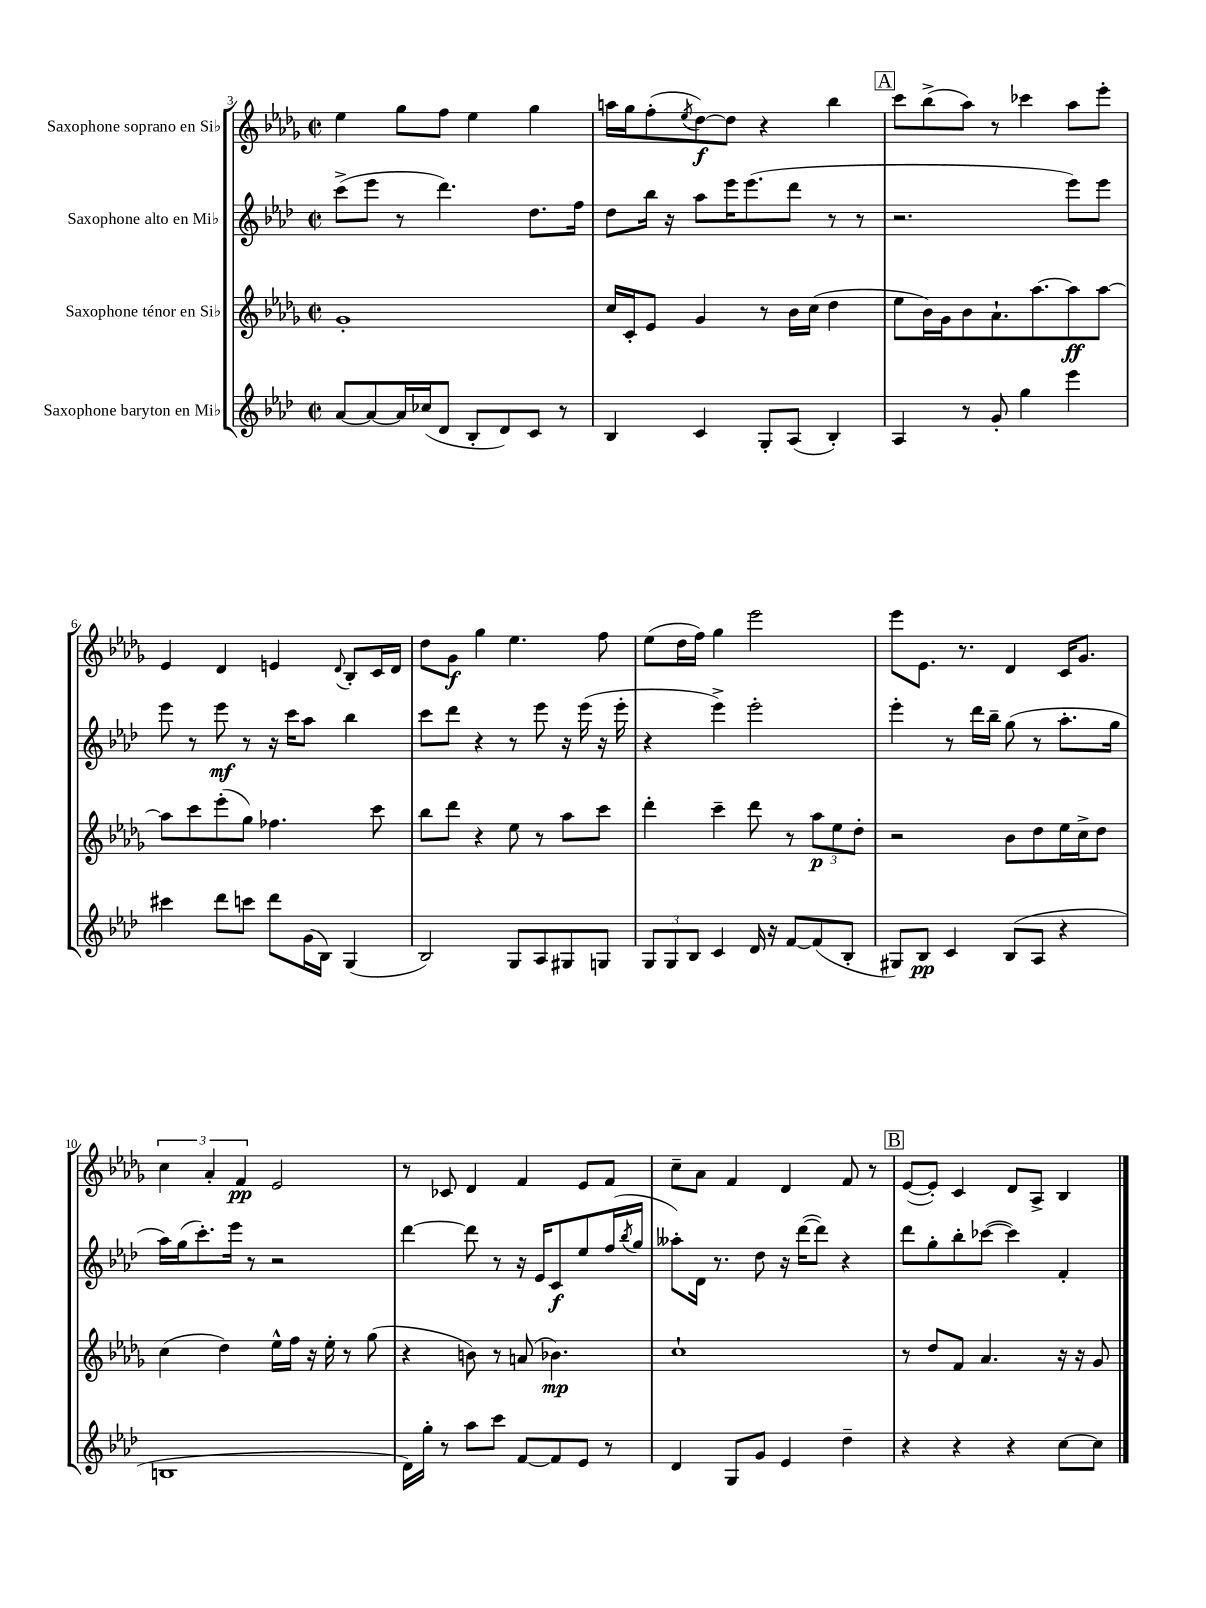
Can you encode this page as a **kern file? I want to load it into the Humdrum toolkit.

**kern	**kern	**kern	**kern
*staff4	*staff3	*staff2	*staff1
*clefG2	*clefG2	*clefG2	*clefG2
*k[b-e-a-d-]	*k[b-e-a-d-g-]	*k[b-e-a-d-]	*k[b-e-a-d-g-]
*M2/2	*M2/2	*M2/2	*M2/2
*met(c|)	*met(c|)	*met(c|)	*met(c|)
[8a-/L	1g-'	(8ccc^\L	4ee-\
8a-/_	.	8eee-\J	.
16a-/]L	.	8r	8gg-\L
(16cc-/J	.	.	.
8d-/J	.	4.ddd-\)	8ff\J
8B-'/L	.	.	4ee-\
8d-/)	.	.	.
8c/J	.	8.dd-\L	4gg-\
8r	.	.	.
.	.	16ff\Jk	.
=	=	=	=
4B-/	16cc/LL	8dd-\L	16aa\LL
.	16c'/J	.	16gg-\J
.	8e-/J	16bb-\Jk	(8ff'\
.	.	16r	.
.	.	.	8qee-/
4c/	4g-/	8aa-\L	[8dd-\)
.	.	16eee-\K	8dd-\]J
.	.	(8.eee-\	.
8G'/L	8r	.	4r
(8A-/J	16b-\LL	8ddd-\J	.
.	(16cc\JJ	.	.
4B-'/)	4dd-\	8r	4bb-\
.	.	8r	.
=	=	=	=
4A-/	8ee-\L	2.r	8ccc\L
.	16b-\L)	.	(8bb-^\
.	16g-\J	.	.
8r	8b-\	.	8aa-\J)
8g'/	8.a-`\	.	8r
4gg\	.	.	4ccc-\
.	[8.aa-\	.	.
4eee-\	8aa-\]	8eee-\L)	8aa-\L
.	[8aa-\J	8eee-\J	8eee-'\J
=	=	=	=
4ccc#\	8aa-\]L	8eee-\	4e-/
.	8ccc\	8r	.
8ddd-\L	(8eee-'\	8eee-\	4d-/
8ccc\J	8gg-\J)	8r	.
8ddd-\L	4.ff-\	16r	4e/
.	.	16ccc\LK	.
(16g\L	.	8aa-\J	.
16B-\JJ)	.	.	.
.	.	.	8qqd-/
(4G/	.	4bb-\	8B-'/L
.	8ccc\	.	16c/L
.	.	.	16d-/JJ
=	=	=	=
2B-/)	8bb-\L	8ccc\L	8dd-\L
.	8ddd-\J	8ddd-\J	8g-\J
.	4r	4r	4gg-\
8G/L	8ee-\	8r	4.ee-\
8A-/	8r	8eee-\	.
8G#/	8aa-\L	16r	.
.	.	(16eee-\	.
8G/J	8ccc\J	16r	8ff\
.	.	16eee-'\	.
=	=	=	=
12G/L	4ddd-'\	4r	(8ee-\L
12G/	.	.	.
.	.	.	16dd-\L
12B-/J	.	.	.
.	.	.	16ff\JJ)
4c/	4ccc~\	4eee-^\)	4gg-\
16d-/	8ddd-\	2eee-'\	2eee-\
16r	.	.	.
[8f/L	8r	.	.
(8f/]	12aa-\L	.	.
.	12ee-\	.	.
8B-'/J	.	.	.
.	12dd-'\J	.	.
=	=	=	=
8G#/L)	2r	4eee-'\	8eee-\L
8B-/J	.	.	8.e-\J
4c/	.	8r	.
.	.	.	8.r
.	.	16ddd-\LL	.
.	.	16bb-~\JJ	.
(8B-/L	8b-\L	(8gg\	4d-/
8A-/J	8dd-\	8r	.
4r	16ee-\L	8.aa-'\L	16c/LK
.	16cc^\J	.	8.g-/J
.	8dd-\J	.	.
.	.	16gg\Jk	.
=	=	=	=
1B	(4cc\	16aa-\LL)	6cc\
.	.	(16gg\J	.
.	.	8.ccc'\)	.
.	.	.	6a-'/
.	4dd-\)	.	.
.	.	16eee-\Jk	.
.	.	.	6f/
.	.	8r	.
.	16ee-^^\LL	2r	2e-/
.	16ff\JJ	.	.
.	16r	.	.
.	16ee-'\	.	.
.	8r	.	.
.	(8gg-\	.	.
=	=	=	=
16d-\LL)	4r	[4ddd-\	8r
16gg'\JJ	.	.	.
8r	.	.	8c-/
8aa-\L	8b\)	8ddd-\]	4d-/
8ccc\J	8r	8r	.
[8f/L	(8a/	16r	4f/
.	.	16e-/LK	.
8f/]	4.b-\)	8c/	.
8e-/J	.	8ee-/	8e-/L
8r	.	(16ff/L	8f/J
.	.	8qbb-/	.
.	.	16gg/JJ	.
=	=	=	=
4d-/	1cc`	8aa--'\L)	8cc~\L
.	.	16d-\Jk	8a-\J
.	.	8.r	.
8G/L	.	.	4f/
8g/J	.	8dd-\	.
4e-/	.	16r	4d-/
.	.	([16ddd-\LK	.
.	.	8ddd-\]J)	.
4dd-~\	.	4r	8f/
.	.	.	8r
=	=	=	=
4r	8r	8ddd-\L	([8e-/L
.	8dd-/L	8gg'\	8e-'/]J)
4r	8f/J	8bb-'\	4c/
.	4.a-/	([8ccc-\J	.
4r	.	4ccc-\])	8d-/L
.	.	.	8A-^/J
[8cc\L	16r	4f'/	4B-/
.	16r	.	.
8cc\]J	8g-/	.	.
==	==	==	==
*-	*-	*-	*-
